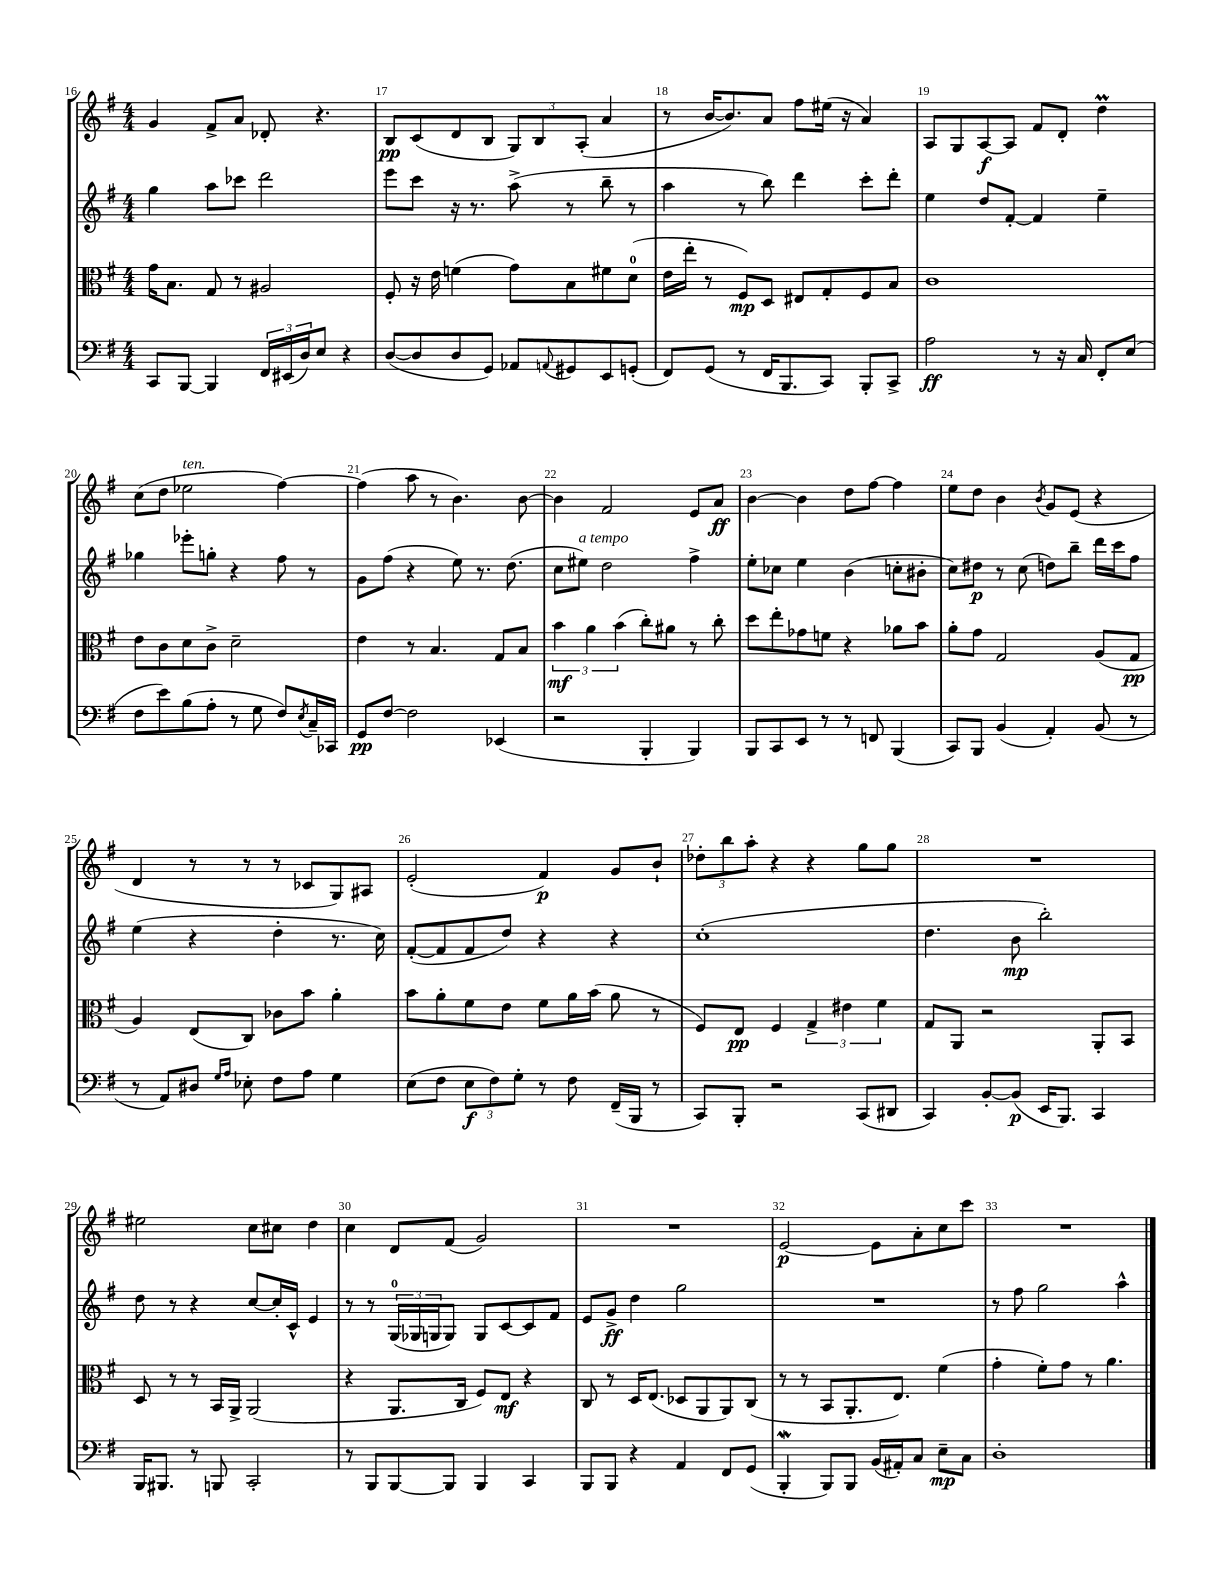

**kern	**kern	**kern	**kern
*staff4	*staff3	*staff2	*staff1
*clefF4	*clefC3	*clefG2	*clefG2
*k[f#]	*k[f#]	*k[f#]	*k[f#]
*M4/4	*M4/4	*M4/4	*M4/4
8CC	16g	4gg	4g
.	8.B	.	.
[8BBB	.	.	.
4BBB]	8G	8aa	8f#^
.	8r	8ccc-	8a
24FF#	2A#	2ddd	8d-'
(24EE#	.	.	.
24D)	.	.	.
8E	.	.	4.r
4r	.	.	.
=	=	=	=
([8D	8F#'	8eee	8B
8D]	16r	8ccc	(8c
.	16e	.	.
8D	(4f	16r	8d
.	.	8.r	.
8GG)	.	.	8B
8AA-	8g)	(8aa^	12G)
.	.	.	12B
8qqAA	.	.	.
8GG#	8B	8r	.
.	.	.	(12A'
8EE	8f#	8bb~	4a
(8GG'	(8d	8r	.
=	=	=	=
8FF#)	16e	4aa	8r
.	16ee'	.	.
(8GG	8r	.	[16b
.	.	.	8.b])
8r	8F#)	8r	.
16FF#	8D	8bb)	8a
8.BBB	.	.	.
.	8E#	4ddd	8ff#
8CC)	8G'	.	(16ee#
.	.	.	16r
8BBB'	8F#	8ccc'	4a)
8CC^	8B	8ddd'	.
=	=	=	=
2A	1c	4ee	8A
.	.	.	8G
.	.	8dd	[8A
.	.	[8f#'	8A]
8r	.	4f#]	8f#
16r	.	.	8d'
16C	.	.	.
8FF#'	.	4ee~	4dd
(8E	.	.	.
=	=	=	=
8F#	8e	4gg-	(8cc
8e)	8c	.	8dd
(8B	8d	8eee-'	2ee-
8A'	8c^	8gg'	.
8r	2d~	4r	.
8G	.	.	.
8F#)	.	8ff#	[4ff#)
8qE	.	.	.
16C~	.	8r	.
16CC-	.	.	.
=	=	=	=
8GG	4e	8g	(4ff#]
[8F#	.	(8ff#	.
2F#]	8r	4r	8aa
.	4.B	.	8r
.	.	8ee)	4.b)
.	.	8.r	.
(4EE-	8G	.	.
.	.	(8.dd	.
.	8B	.	[8b
=	=	=	=
2r	6b	8cc	4b]
.	.	8ee#)	.
.	6a	.	.
.	.	2dd	2f#
.	(6b	.	.
4BBB'	8cc')	.	.
.	8a#	.	.
4BBB)	8r	4ff#^	8e
.	8cc'	.	8a
=	=	=	=
8BBB	8dd	8ee'	[4b
8CC	8ee'	8cc-	.
8EE	8g-	4ee	4b]
8r	8f	.	.
8r	4r	(4b	8dd
8FF	.	.	[8ff#
(4BBB	8a-	8cc'	4ff#]
.	8b	8b#'	.
=	=	=	=
8CC)	8a'	8cc)	8ee
8BBB	8g	8dd#	8dd
(4BB	2G	8r	4b
.	.	(8cc	.
.	.	.	8qb
4AA')	.	8dd)	8g
.	.	8bb~	(8e
(8BB	(8A	16ddd	4r
.	.	16ccc	.
8r	8G	8ff#	.
=	=	=	=
8r	4A)	(4ee	4d
8AA)	.	.	.
8D#	(8E	4r	8r
16qqG	.	.	.
16qqA	.	.	.
8E-'	8C)	.	8r
8F#	8c-	4dd'	8r
8A	8b	.	8c-
4G	4a'	8.r	8G)
.	.	.	8A#
.	.	16cc)	.
=	=	=	=
(8E	8b	([8f#'	(2e'
8F#	8a'	8f#]	.
12E	8f#	8f#	.
12F#)	.	.	.
.	8e	8dd)	.
12G'	.	.	.
8r	8f#	4r	4f#)
8F#	16a	.	.
.	(16b	.	.
(16FF#~	8a	4r	8g
16BBB	.	.	.
8r	8r	.	8b`
=	=	=	=
8CC)	8F#)	(1cc'	12dd-'
.	.	.	12bb
8BBB'	8E	.	.
.	.	.	12aa'
2r	4F#	.	4r
.	6G^	.	4r
.	6e#	.	.
(8CC	.	.	8gg
.	6f#	.	.
8DD#	.	.	8gg
=	=	=	=
4CC)	8G	4.dd	1r
.	8AA	.	.
[8BB'	2r	.	.
(8BB]	.	8b	.
16EE	.	2bb')	.
8.BBB)	.	.	.
4CC	8AA'	.	.
.	8BB	.	.
=	=	=	=
16BBB	8D	8dd	2ee#
8.BBB#	.	.	.
.	8r	8r	.
8r	8r	4r	.
8BBB	16BB	.	.
.	16AA^	.	.
2CC'	(2AA	[8cc	8cc
.	.	16cc']	8cc#
.	.	16c^^	.
.	.	4e	4dd
=	=	=	=
8r	4r	8r	4cc
8BBB	.	8r	.
[8BBB	8.AA	(24G	8d
.	.	24G-	.
.	.	24G	.
8BBB]	.	8G)	(8f#
.	16C	.	.
4BBB	8F#)	8G	2g)
.	8E	[8c	.
4CC	4r	8c]	.
.	.	8f#	.
=	=	=	=
8BBB	8C	8e	1r
8BBB	8r	8g^	.
4r	16D	4dd	.
.	(8.E	.	.
4AA	8D-	2gg	.
.	8AA	.	.
8FF#	8AA)	.	.
(8GG	(8C	.	.
=	=	=	=
4BBB'	8r	1r	[2e
.	8r	.	.
8BBB)	8BB	.	.
8BBB	8.AA'	.	.
(16BB	.	.	8e]
16AA#')	8.E)	.	.
8C	.	.	8a'
8E~	(4f#	.	8cc
8C	.	.	8ccc
=	=	=	=
1D'	4g'	8r	1r
.	.	8ff#	.
.	8f#')	2gg	.
.	8g	.	.
.	8r	.	.
.	4.a	.	.
.	.	4aa^^	.
==	==	==	==
*-	*-	*-	*-
